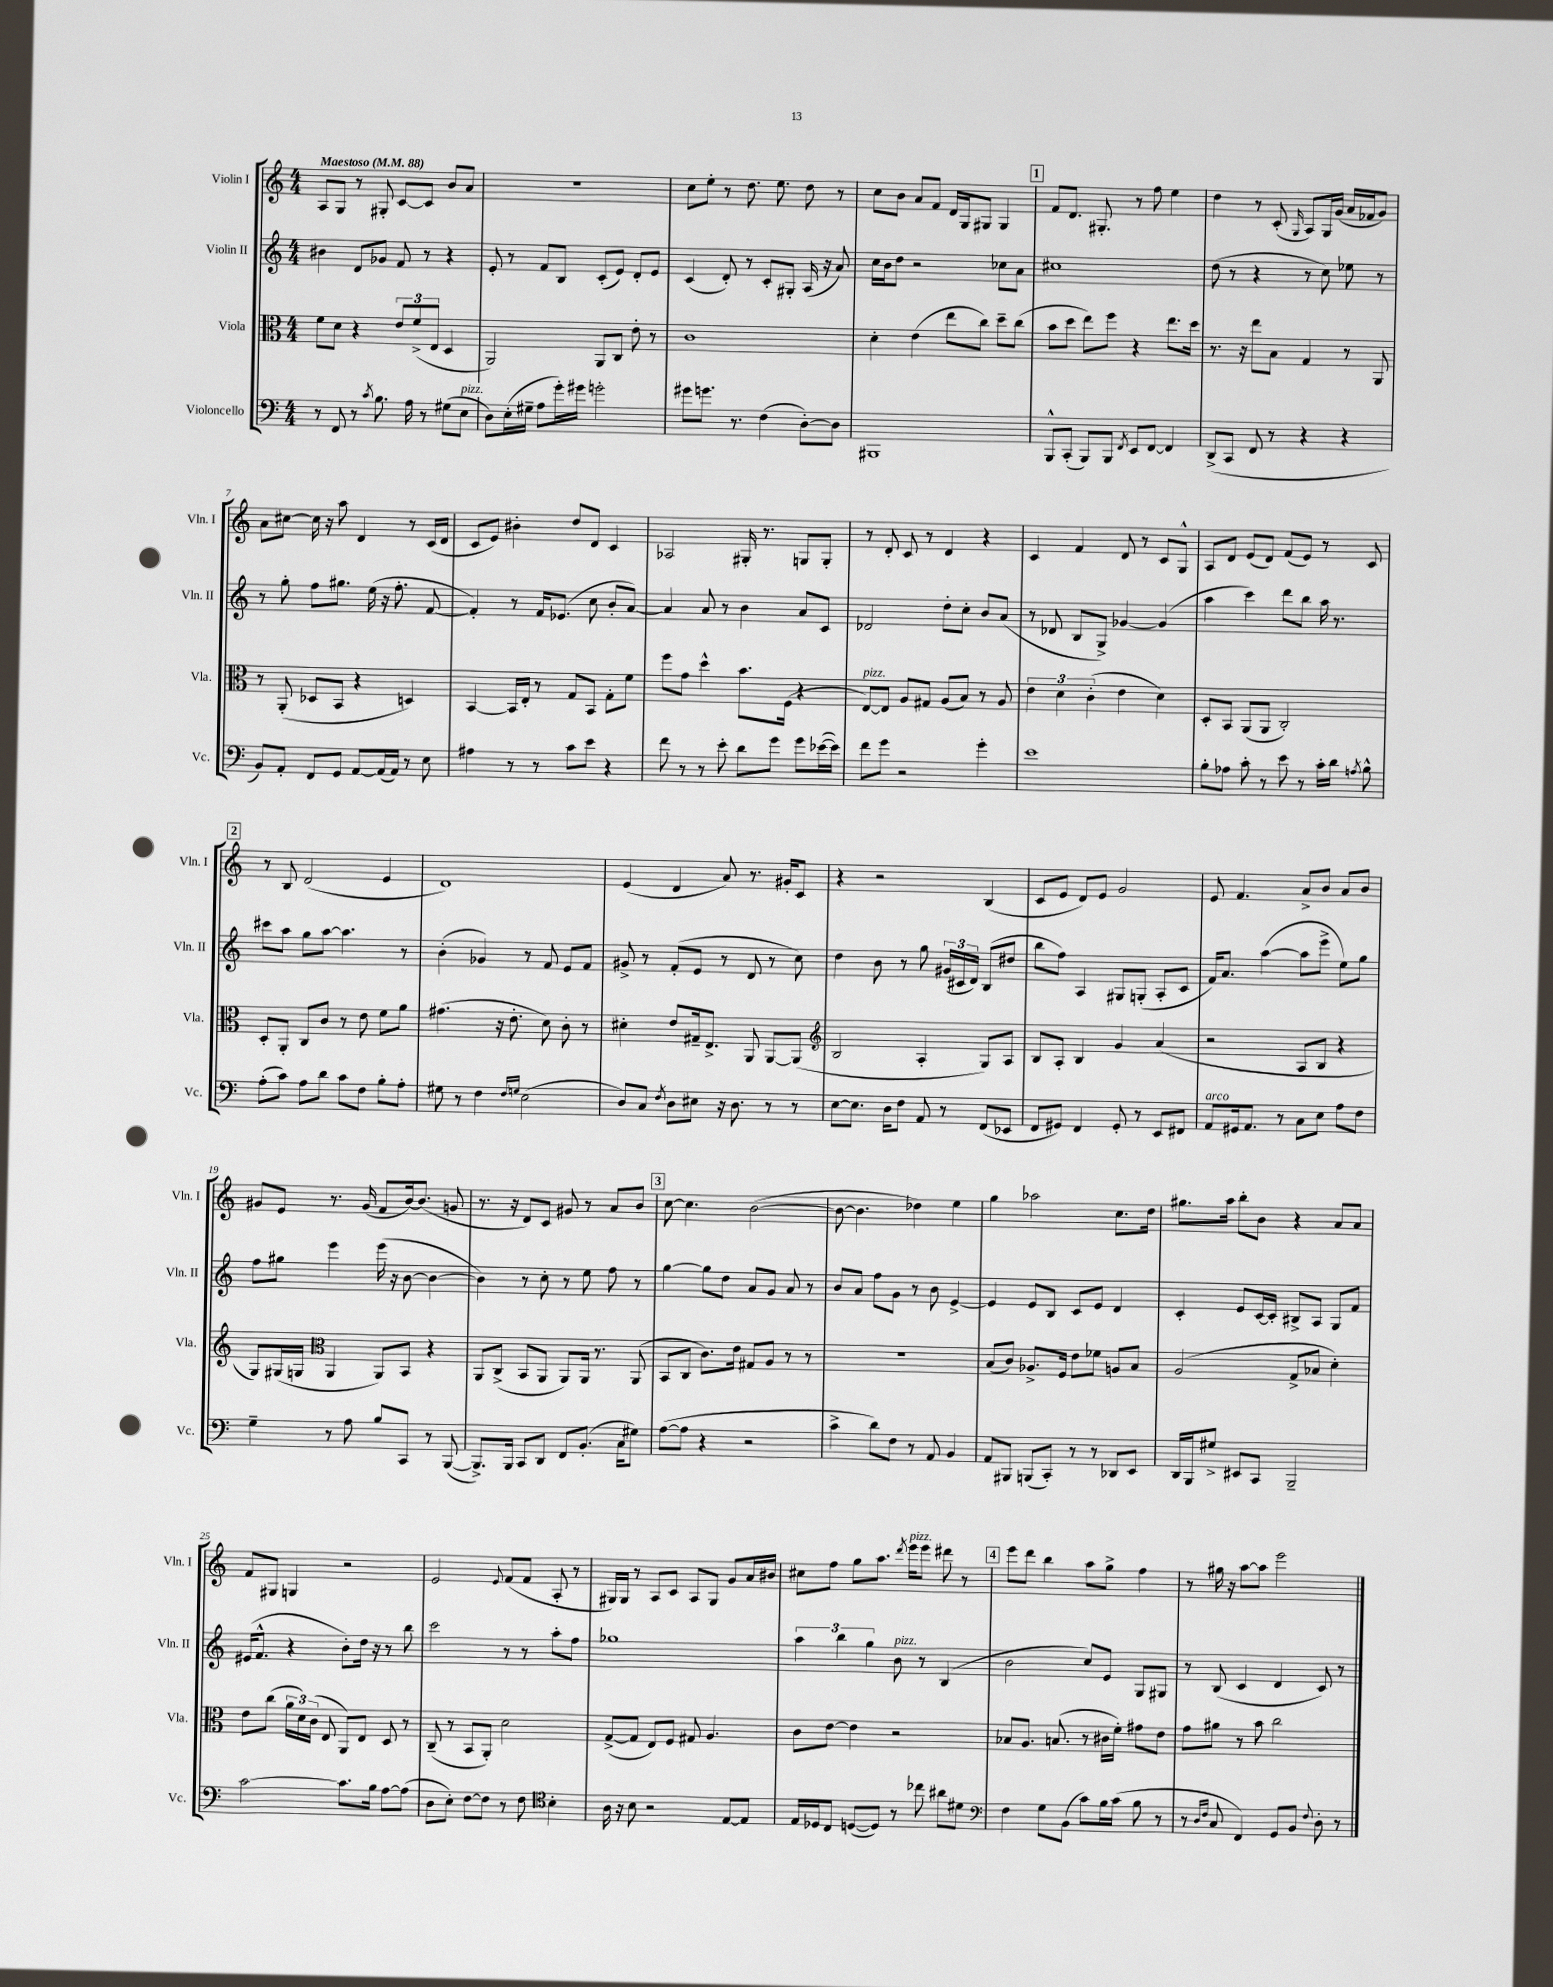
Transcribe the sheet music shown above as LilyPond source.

<<
\new StaffGroup <<
\new Staff = "s0" \with { instrumentName = "Violin I" shortInstrumentName = "Vln. I" } {
    \clef treble \key c \major \numericTimeSignature \time 4/4 \tempo "Maestoso" 4 = 88
    \autoBeamOff a8[ g8] r8 gis8-. c'8[~ c'8] b'8[ a'8] |
    R1 |
    c''8[ e''8]-. r8 d''8. e''8. d''8 r8 |
    c''8[ b'8] a'8[ f'8] d'16[ g16 gis8] gis4 |
    \mark \markup { \box "1" } f'8[ d'8.] gis8.-. r8 f''8 e''4 |
    d''4 r8 c'8-.( \grace { g16 } a8[) g16 g'16]( a'16[ fes'16 g'8]) |
    a'8[ cis''8]~ cis''16 r16 a''8 d'4 r8 c'16[( d'16] |
    c'8[ e'8]) bis'4-. d''8[ d'8] c'4 |
    aes2 gis16-. r8. g8[ g8]-. |
    r8 d'8-. c'8 r8 d'4 r4 |
    c'4 f'4 d'8 r8 c'8[ g8]-^ |
    a8[ d'8] e'8[( d'8]) f'8[( e'8]) r8 c'8 |
    \mark \markup { \box "2" } r8 b8 d'2( e'4 |
    d'1) |
    e'4( d'4 a'8) r8. gis'16[-. c'8] |
    r4 r2 b4( |
    c'8[ e'8] d'8[) e'8] g'2 |
    e'8 f'4. a'8[-> b'8] a'8[ b'8] |
    gis'8[ e'8] r8. gis'16( f'8[ b'16~) b'8.]( g'8 |
    r8. r16 d'8[) c'8] gis'8 r8 a'8[ b'8] |
    \mark \markup { \box "3" } c''8~ c''4. b'2~( |
    b'8~ b'4. des''4) e''4 |
    g''4 aes''2 c''8.[ d''16] |
    gis''8.[ a''16] b''8[-. b'8] r4 a'8[ a'8] |
    f'8[ gis8] g4 r2 |
    e'2 \appoggiatura { e'8 } f'8[( f'8] a8-. r8 |
    gis16[) gis16] r8 a8[ c'8] a8[ gis8] g'8[ a'16 bis'16] |
    cis''8[ f''8] g''8[ a''8.] \acciaccatura { d'''8 } e'''16[^\markup { \italic "pizz." } e'''8] dis'''8 r8 |
    \mark \markup { \box "4" } e'''8[ d'''8] b''4 a''8[ g''8]-> f''4 |
    r8 gis''16 r16 a''8[~ a''8] e'''2 \bar "|." |
}
\new Staff = "s1" \with { instrumentName = "Violin II" shortInstrumentName = "Vln. II" } {
    \clef treble \key c \major \numericTimeSignature \time 4/4
    \autoBeamOff bis'4 d'8[ ges'8] f'8 r8 r4 |
    e'8-. r8 f'8[ b8] c'8[-.( e'8]) d'8[-. e'8] |
    c'4( d'8-.) r8 c'8[-. gis8]-. a16( r16 a'8) |
    c''16[ b'16 d''8] r2 ces''8[ a'8] |
    \mark \markup { \box "1" } cis''1 |
    d''8( r8 r4 r8 c''8) ees''8 r8 |
    r8 g''8-. f''8[ gis''8.] e''16( r16 f''8.-. f'8~ |
    f'4-.) r8 f'16[ ees'8.]( c''8 b'8[-. a'8]~) |
    a'4 a'8 r8 b'4 a'8[ c'8] |
    des'2 d''8[-. c''8]-. b'8[ a'8]( |
    r8 des'8 b8[ g8]->) ges'4~ ges'4( |
    a''4 c'''4) d'''8[ b''8] a''16 r8. |
    \mark \markup { \box "2" } cis'''8[ a''8] g''8[ a''8]~ a''4. r8 |
    b'4-.( ges'4) r8 f'8 e'8[ f'8] |
    gis'8-> r8 f'8[-.( e'8] r8 d'8 r8 c''8) |
    d''4 b'8 r8 g''8 \tuplet 3/2 { gis'16[( cis'16 d'16]) } b8[( dis''8] |
    b''8[ f''8]) a4 gis8[ g8]-.( a8[-. c'8] |
    f'16[) a'8.] a''4~( a''8[ e'''8]-> e''8[) g''8] |
    f''8[ gis''8] e'''4 e'''16( r16 b'8~ b'4~ |
    b'4) r8 c''8-. r8 e''8 f''8 r8 |
    \mark \markup { \box "3" } g''4~ g''8[ d''8] a'8[ g'8] a'8 r8 |
    b'8[ a'8] f''8[ g'8] r8 b'8 e'4~-> |
    e'4 e'8[ b8] c'8[ e'8] d'4 |
    c'4-. e'8[ c'16~ c'16]-. bis8[-> a8] g8[ f'8] |
    eis'16[( f'8.]-^ r4 b'8[-.) d''16] r16 r8 b''8 |
    c'''2 r8 r8 a''8[-. f''8] |
    ges''1 |
    \tuplet 3/2 { a''4 b''4 g''4 } b'8^\markup { \italic "pizz." } r8 b4( |
    \mark \markup { \box "4" } b'2 c''8[) e'8] g8[ gis8] |
    r8 b8( c'4 d'4 c'8) r8 \bar "|." |
}
\new Staff = "s2" \with { instrumentName = "Viola" shortInstrumentName = "Vla." } {
    \clef alto \key c \major \numericTimeSignature \time 4/4
    \autoBeamOff f'8[ d'8] r4 \tuplet 3/2 { e'8[ f'8->( e8] } d4 |
    a,2) a,8[ c8] e'8-. r8 |
    c'1 |
    d'4-. e'4( e''8[ c''8]) d''8[-- c''8]( |
    \mark \markup { \box "1" } b'8[ d''8] e''8[) f''8] r4 e''8.[ d''16] |
    r8. r16 e''8[ b8] g4 r8 a,8 |
    r8 a,8-.( des8[ b,8] r4 d4) |
    b,4~ b,16[ e16]-. r8 g8[ b,8] g8[-. f'8] |
    f''8[ g'8] d''4-^ b'8.[ f16]( r4 |
    e8[~^\markup { \italic "pizz." }) e8] a8[ gis8] a8[( b8]) r8 a8 |
    \tuplet 3/2 { e'4 d'4 c'4-.( } e'4 d'4) |
    d8[-. b,8] a,8[( a,8] c2-.) |
    \mark \markup { \box "2" } d8[-. a,8]-. c8[ c'8] r8 e'8 f'8[ a'8] |
    gis'4.( r16 e'8.-. d'8) c'8-. r8 |
    dis'4-. e'8[ gis16-- e8.]-> a,8 a,8[~ a,8]( |
    \clef treble b2 a4-. g8[) a8] |
    b8[ a8]-. b4 g'4 a'4( |
    r2 a8[ b8] r4 |
    g8[) gis16( g16] \clef alto a,4 a,8[) b,8] r4 |
    a,8[ c8]->( b,8[ a,8] a,8[) a,16] r8. a,8( |
    \mark \markup { \box "3" } b,8[ c8] c'8.[) e'16] gis8[ a8] r8 r8 |
    r1 |
    b8[( c'8]) aes8.[-> f16] e'8[ fes'8] a8[ b8] |
    a2( g8[-> bes8] d'4-.) |
    e'8[ c''8]( \tuplet 3/2 { a'16[ d'16) c'16]( } e8 a,8[) e8] d8 r8 |
    c8--( r8 b,8[ a,8]-.) d'2 |
    g8[~->( g8] e8[) f8] gis8 a4. |
    c'8[ e'8]~ e'4 r2 |
    \mark \markup { \box "4" } bes8[ a8.] b8.( r8 cis'16[ f'16]-.) gis'8[ e'8] |
    g'8[ ais'8] r8 b'8 c''2 \bar "|." |
}
\new Staff = "s3" \with { instrumentName = "Violoncello" shortInstrumentName = "Vc." } {
    \clef bass \key c \major \numericTimeSignature \time 4/4
    \autoBeamOff r8 f,8 r8 \acciaccatura { c'8 } b8. a16 r8 gis8[( e8]^\markup { \italic "pizz." } |
    d8[) e16-.( gis16]-- a8[ g'16-.) gis'16] g'2-. |
    gis'8[ g'8.] r8. f4( d8[~-.) d8] |
    bis,,1 |
    \mark \markup { \box "1" } b,,8[-^ c,8]-.( b,,8[) b,,8] \acciaccatura { f,8 } e,8[ f,8]~ f,4 |
    d,8[->( c,8] f,8 r8 r4 r4 |
    b,8[) a,8]-. f,8[ g,8] a,8[~ a,16( a,16]) r8 e8 |
    ais4 r8 r8 c'8[ e'8] r4 |
    f'8 r8 r8 e'8-. d'8[ g'8] g'8[ ees'16~( ees'16]) |
    f'8[ g'8] r2 g'4-. |
    e'1 |
    b8[-. aes8] c'8-. r8 e'8 r8 c'16[-. d'16] \acciaccatura { a8 } b8-^ |
    \mark \markup { \box "2" } a8[-.( c'8]) a8[ d'8] c'8[ f8] b8[-. a8]-. |
    gis8 r8 f4 \grace { f16[ g16] } e2( |
    d8[) c8] \acciaccatura { f8 } d8[ eis8] r16 d8. r8 r8 |
    e8[~ e8.] d16[ f8] a,8 r8 f,8[( ees,8] |
    f,8[ gis,8]) f,4 gis,8-. r8 e,8[ fis,8] |
    a,8[^\markup { \italic "arco" } gis,16 a,8.] r8 c8[ e8] a8[ f8] |
    g4-- r8 a8 b8[ c,8] r8 b,,8~( |
    b,,8.[->) b,,16] c,8[ d,8] f,8[ b,8.]-.( c16[ gis8]) |
    \mark \markup { \box "3" } a8[~( a8] r4 r2 |
    c'4-> d'8[) f8] r8 a,8 b,4 |
    a,8[ bis,,8] b,,8[( c,8]-.) r8 r8 des,8[ e,8] |
    d,16[ b,,16 gis8]-> eis,8[ c,8] b,,2-- |
    c'2~ c'8.[ b16] a8[~ a8]( |
    d8[ e8]-.) f8[~ f8] r8 f8 \clef tenor b4-. |
    a16 r16 b8 r2 e8[~ e8] |
    e16[ des16 c8] d8[~( d8]) r8 ces''8 ais'8[ dis'8] |
    \mark \markup { \box "4" } \clef bass f4 g8[ b,8]( c'8[) b16 c'16]( b8 r8 |
    r8 \grace { d16[ f16] } c8 f,4) g,8[ b,8] \appoggiatura { f8 } d8-. r8 \bar "|." |
}
>>
>>
